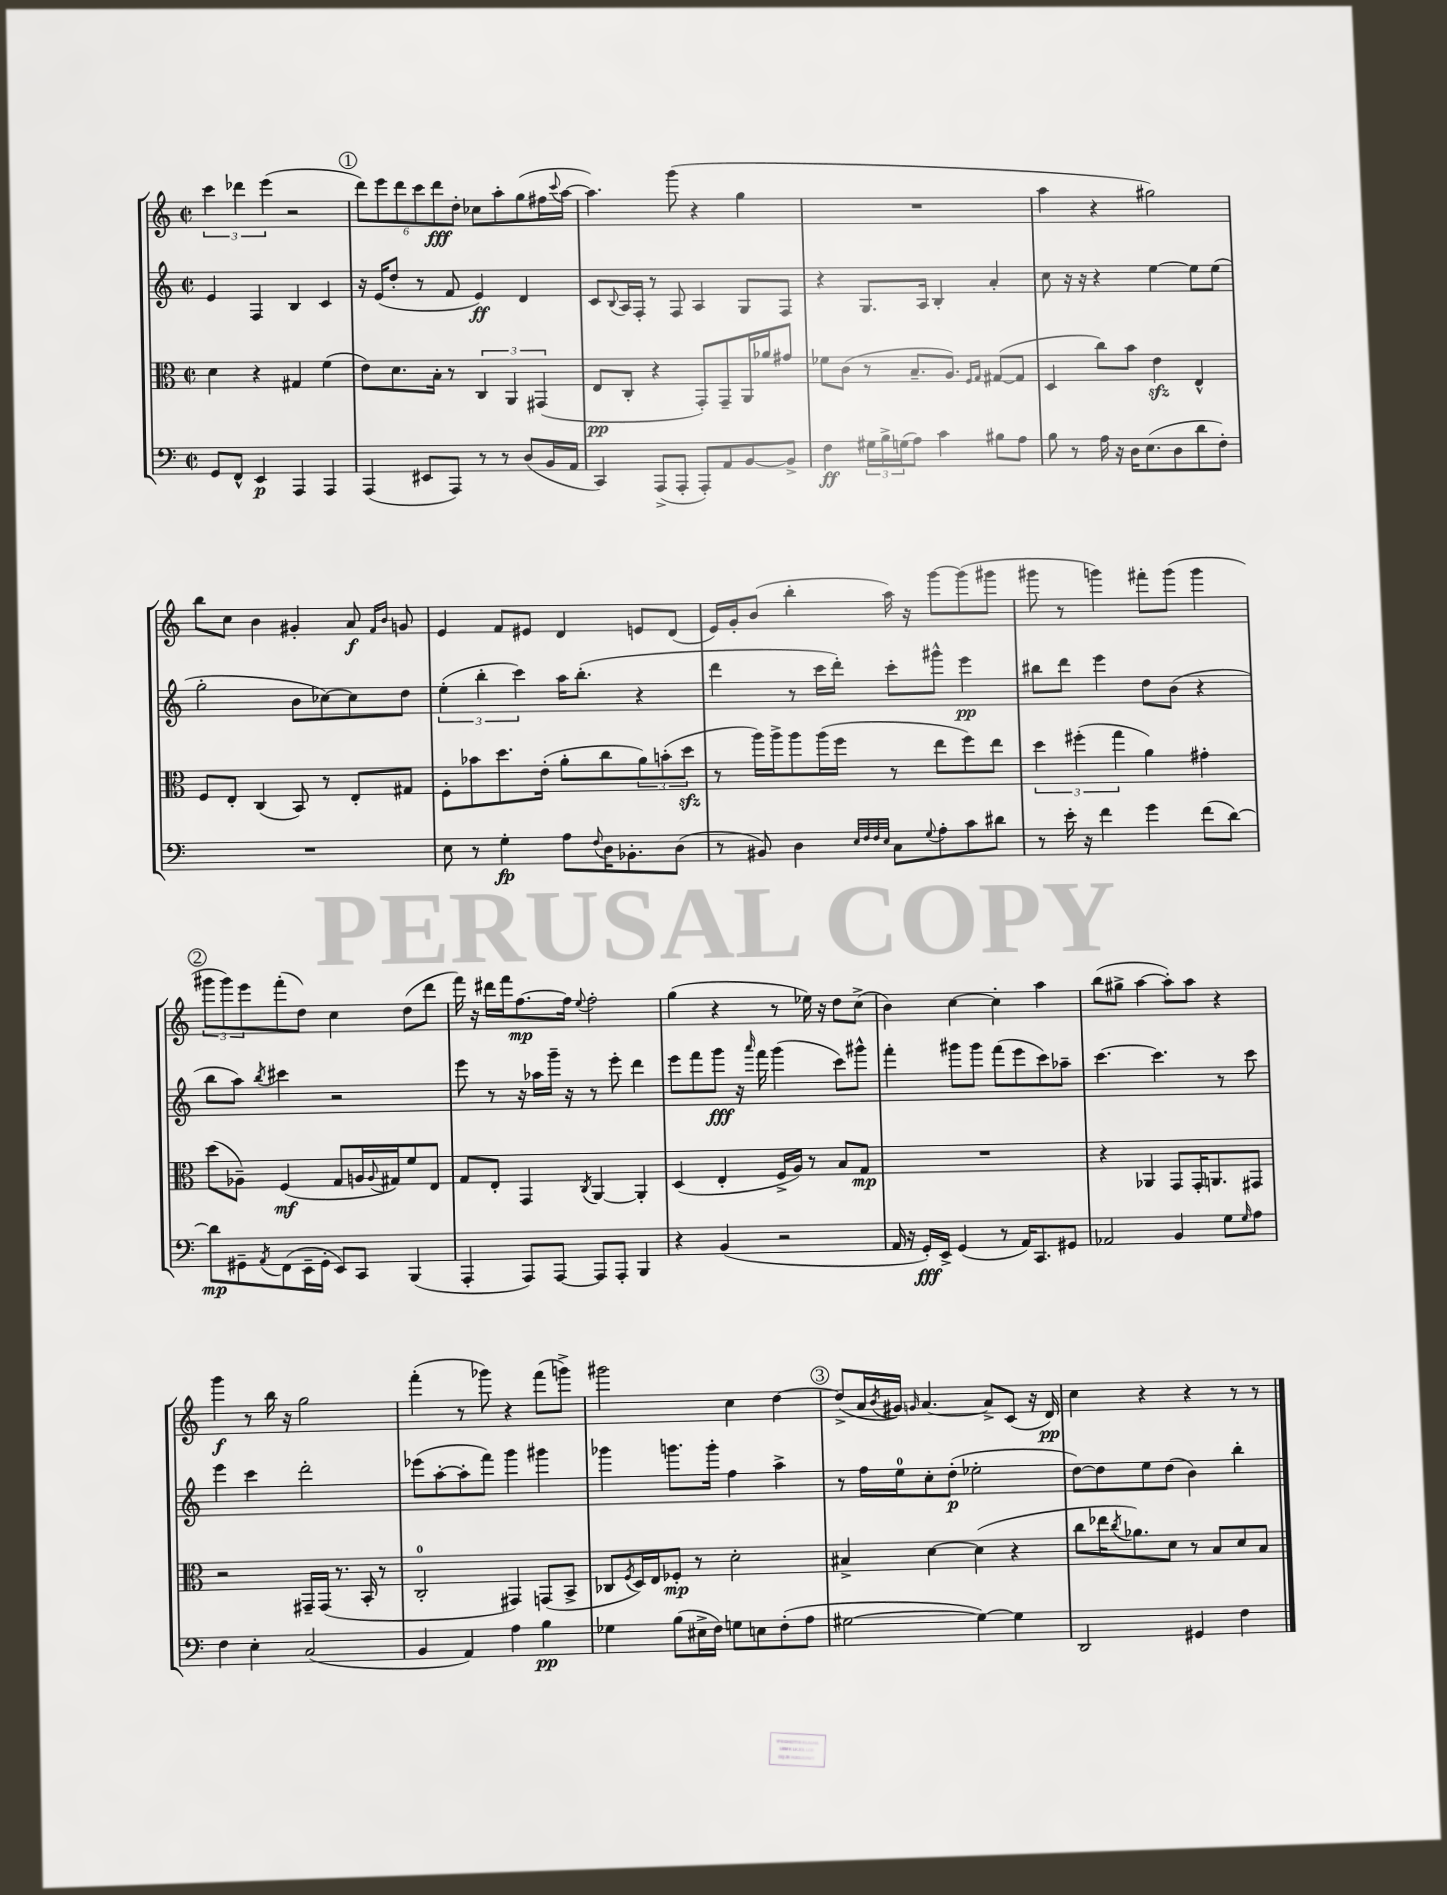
<<
\new StaffGroup <<
\new Staff = "s0" {
    \clef treble \key c \major \defaultTimeSignature \time 2/2
    \tuplet 3/2 { c'''4 des'''4 e'''4( } r2 |
    \mark \markup { \circle "1" } \tuplet 6/4 { d'''8) e'''8 d'''8 c'''8 d'''8\fff d''8-. } ces''8 a''8-. g''8( fis''16 \appoggiatura { c'''8 } a''16~ |
    a''4.) g'''8( r4 g''4 |
    R1 |
    a''4 r4 gis''2) |
    b''8 c''8 b'4 gis'4-. a'8\f \grace { f'16 b'16 } g'8 |
    e'4 f'8 eis'8 d'4 e'8 d'8( |
    e'16) g'16-. b'8( b''4-. a''16) r16 g'''8~ g'''8( gis'''8 |
    gis'''8 r8 g'''4) fis'''8-. g'''8( g'''4 |
    \mark \markup { \circle "2" } \tuplet 3/2 { gis'''8 gis'''8) e'''8 } f'''8-.( d''8) c''4 d''8( d'''8 |
    f'''16) r16 dis'''16 f'''16 f''8.~\mp f''16 \appoggiatura { e''8 } f''2-. |
    g''4( r4 r8 ees''16) r16 d''8 c''8->( |
    b'4) c''4~ c''4-. a''4 |
    b''8( gis''8-> a''4~ a''8-.) a''8 r4 |
    g'''4\f r8 b''16 r16 g''2 |
    f'''4-.( r8 ges'''8) r4 f'''8( g'''8->) |
    gis'''2 c''4 d''4~ |
    \mark \markup { \circle "3" } d''8->( a'16 \acciaccatura { b'8 } gis'16) \grace { g'16 } a'4.~ a'8-> c'8( r16 d'16\pp) |
    c''4 r4 r4 r8 r8 \bar "|." |
}
\new Staff = "s1" {
    \clef treble \key c \major \defaultTimeSignature \time 2/2
    e'4 f4 b4 c'4 |
    \mark \markup { \circle "1" } r16 e'16( d''8-. r8 f'8 e'4\ff) d'4 |
    c'8 \appoggiatura { b8 } a16 f16-. r8 f8 a4 g8 f8 |
    r4 g8. a16 b4-. a'4-. |
    c''8 r16 r16 r4 e''4~ e''8 e''8( |
    g''2-. b'8 ces''8~) ces''8 d''8 |
    \tuplet 3/2 { e''4-.( b''4-. c'''4) } a''16 b''8.-.( r4 |
    d'''4 r8 c'''16 d'''16-.) c'''8-. gis'''8-^ e'''4\pp |
    bis''8 d'''8 e'''4 d''8 b'8( r4 |
    \mark \markup { \circle "2" } b''8 a''8) \acciaccatura { b''8 } cis'''4 r2 |
    e'''8 r8 r16 aes''16 g'''16-- r16 r8 e'''8-. d'''4 |
    e'''8 f'''8 g'''8\fff r16 \grace { a'''16 } f'''16 g'''4( c'''8) gis'''8-^ |
    f'''4-. gis'''8 gis'''8 f'''8( e'''8 c'''8) aes''8-- |
    c'''4.~ c'''4. r8 c'''8 |
    e'''4 c'''4 d'''2-. |
    ees'''8( a''8~-. a''8-. f'''8) g'''4 gis'''4 |
    ges'''4 g'''8. g'''16-. f''4 a''4-> |
    \mark \markup { \circle "3" } r8 f''16 e''16-0 c''8-. d''8-.\p( ees''2-. |
    d''8~) d''8 e''8 d''8( b'4) b''4-. \bar "|." |
}
\new Staff = "s2" {
    \clef alto \key c \major \defaultTimeSignature \time 2/2
    d'4 r4 gis4 f'4( |
    \mark \markup { \circle "1" } e'8) d'8. b16-. r8 \tuplet 3/2 { c4 a,4 gis,4( } |
    e8\pp c8-. r4 g,8-.) g,8-- a,16 aes'16 gis'8 |
    fes'8 c'8( r8 b8.-- a8.) \grace { f16 g16 } gis8~( gis8 |
    d4 c''8) b'8 e'4\sfz e4-^ |
    f8 e8-. c4( b,8) r8 e8-. gis8 |
    f8-. bes'8 d''8. e'16-.( a'8-. c''8 \tuplet 3/2 { a'8) b'8-.( d''8\sfz } |
    r8 a''16) a''16-> a''8 a''16( f''16 r8 e''8 f''8) e''8 |
    \tuplet 3/2 { d''4 fis''4-.( g''4 } a'4) gis'4-. |
    \mark \markup { \circle "2" } d''8( aes8--) f4\mf( g8 a16 \appoggiatura { a8 } gis16) f'8 e8 |
    g8 e8-. g,4 \acciaccatura { c8 } a,4~ a,4-. |
    d4( e4-. f16-> a16) r8 b8 g8\mp |
    R1 |
    r4 aes,4 g,8 g,16-. a,8. gis,8 |
    r2 gis,16-- gis,16( r8. b,16-. r8 |
    c2-0-. gis,4) g,8( b,8-> |
    ces8 \acciaccatura { f8 } d16) e16 fes8-.\mp r8 d'2-. |
    \mark \markup { \circle "3" } bis4-> d'4~ d'4( r4 |
    c''8 ees''16 \acciaccatura { c''8 } aes'8.) d'8 r8 b8 d'8 b8 \bar "|." |
}
\new Staff = "s3" {
    \clef bass \key c \major \defaultTimeSignature \time 2/2
    g,8 f,8-^ e,4\p a,,4 a,,4 |
    \mark \markup { \circle "1" } a,,4( eis,8 a,,8) r8 r8 d8( b,16 a,16 |
    c,4) a,,8->( a,,8-. a,,8-.) a,8 b,8~ b,8-> |
    f4\ff \tuplet 3/2 { gis16 b16-> g16( } a8) c'4 bis8 a8 |
    b8 r8 a16 r16 d16 e8.( d8 d'8 f8-.) |
    R1 |
    e8 r8 g4-.\fp a8 \appoggiatura { f8 } d16 bes,8.-. d8( |
    r8 bis,8) d4 \grace { e32 f32 f32 e32 } c8 \appoggiatura { g8 } a8-. c'8 dis'8 |
    r8 e'16-. r16 f'4 g'4 f'8( d'8~) |
    \mark \markup { \circle "2" } d'8\mp gis,8-- \acciaccatura { a,8 } f,8( e,16-- gis,16-. e,8) c,8 b,,4( |
    a,,4-. a,,8) a,,8~ a,,8 a,,8-. b,,4 |
    r4 b,4( r2 |
    a,16 r16 g,16-.\fff) e,16-> g,4( r8 a,16) c,8. gis,8 |
    aes,2 b,4 g8 \grace { g16 } a8 |
    f4 e4-. c2( |
    b,4 a,4) a4 b4\pp |
    ges4 b8( eis16-> f16) g8 e8 f8-.( a8 |
    \mark \markup { \circle "3" } gis2~ gis4~) gis4 |
    d,2 gis,4 f4 \bar "|." |
}
>>
>>
\layout { \context { \Score \remove "Bar_number_engraver" } }
